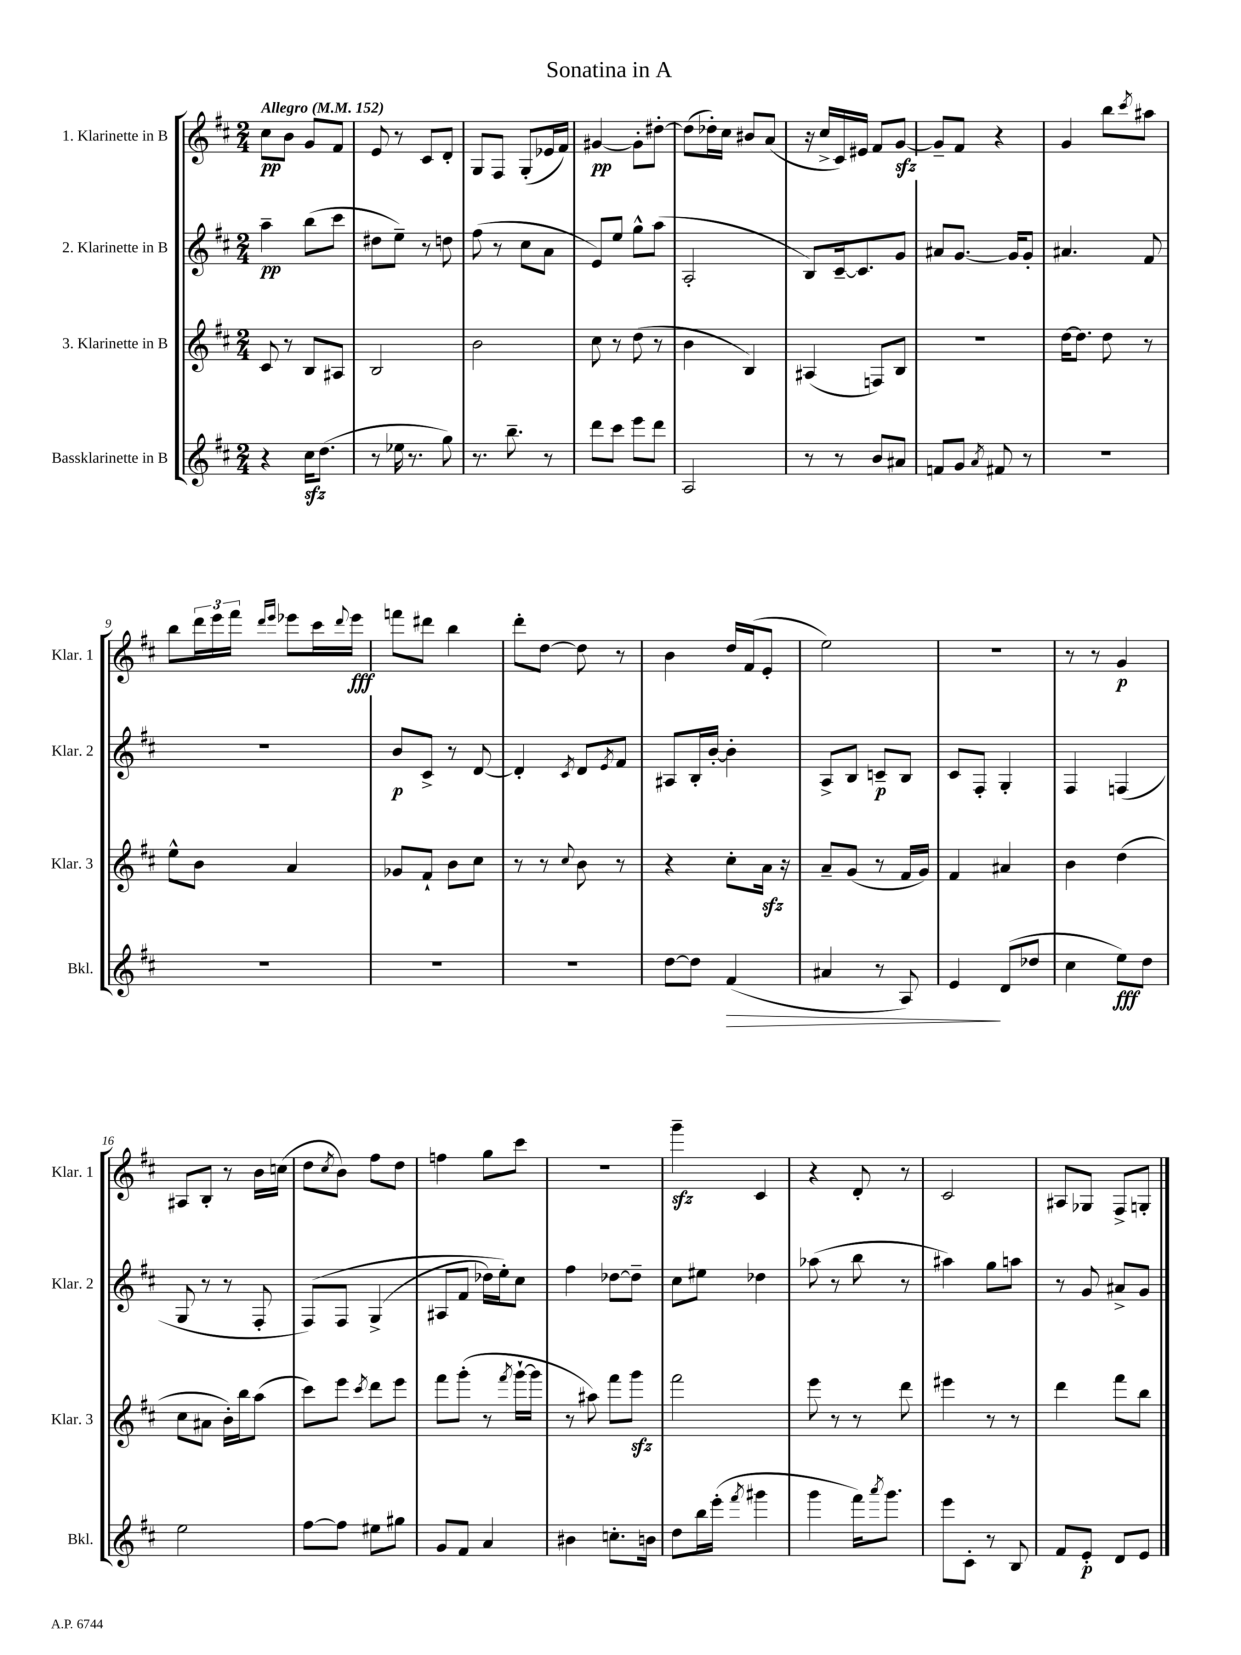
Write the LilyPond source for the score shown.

\header { title = "Sonatina in A" }
<<
\new StaffGroup <<
\new Staff = "s0" \with { instrumentName = "1. Klarinette in B" shortInstrumentName = "Klar. 1" } {
    \clef treble \key d \major \numericTimeSignature \time 2/4 \tempo "Allegro" 4 = 152
    cis''8\pp b'8 g'8 fis'8 |
    e'8 r8 cis'8 d'8-. |
    g8 fis8 g8-.( ees'16 fis'16) |
    gis'4~\pp gis'8-. dis''8~-. |
    dis''8( des''16-.) cis''16 bis'8 a'8( |
    r16 cis''16-> cis'16) eis'16 fis'8 g'8~\sfz |
    g'8-- fis'8 r4 |
    g'4 b''8 \acciaccatura { cis'''8 } ais''8 |
    b''8 \tuplet 3/2 { d'''16 e'''16 fis'''16 } \grace { d'''16 e'''16 } ees'''8 cis'''16 \appoggiatura { d'''8 } ees'''16\fff |
    f'''8 dis'''8 b''4 |
    d'''8-. d''8~ d''8 r8 |
    b'4 d''16 fis'16( e'8-. |
    e''2) |
    R2 |
    r8 r8 g'4\p |
    ais8 b8-. r8 b'16 c''16( |
    d''8 \acciaccatura { cis''8 } b'8) fis''8 d''8 |
    f''4 g''8 cis'''8 |
    R2 |
    g'''4--\sfz cis'4 |
    r4 d'8-. r8 |
    cis'2 |
    ais8 ges8 fis8-> g8-. \bar "|." |
}
\new Staff = "s1" \with { instrumentName = "2. Klarinette in B" shortInstrumentName = "Klar. 2" } {
    \clef treble \key d \major \numericTimeSignature \time 2/4
    a''4--\pp b''8( cis'''8 |
    dis''8 e''8--) r8 d''8 |
    fis''8( r8 cis''8 a'8 |
    e'8) e''8 g''8-^ a''8( |
    a2-. |
    b8) cis'16~-- cis'8. g'8 |
    ais'8 g'8.~ g'16 g'8-. |
    ais'4. fis'8 |
    R2 |
    b'8\p cis'8-> r8 d'8~ |
    d'4-. \acciaccatura { cis'8 } d'8 \acciaccatura { e'8 } fis'8 |
    ais8 b16-. b'16~-. b'4-. |
    a8-> b8 c'8--\p b8 |
    cis'8 fis8-. g4-. |
    fis4 f4( |
    g8 r8 r8 fis8-. |
    fis8)\( fis8 g4->( |
    ais8 fis'8 des''16) e''16-.\) cis''8 |
    fis''4 des''8~ des''8-- |
    cis''8 eis''8 des''4 |
    aes''8( r8 b''8 r8 |
    ais''4) g''8 a''8 |
    r8 g'8 ais'8-> g'8 \bar "|." |
}
\new Staff = "s2" \with { instrumentName = "3. Klarinette in B" shortInstrumentName = "Klar. 3" } {
    \clef treble \key d \major \numericTimeSignature \time 2/4
    cis'8 r8 b8 ais8 |
    b2 |
    b'2 |
    cis''8 r8 d''8( r8 |
    b'4 b4) |
    ais4( f8) b8 |
    R2 |
    d''16~ d''8. d''8 r8 |
    e''8-^ b'8 a'4 |
    ges'8 fis'8-! b'8 cis''8 |
    r8 r8 \appoggiatura { cis''8 } b'8 r8 |
    r4 cis''8-. a'16\sfz r16 |
    a'8-- g'8( r8 fis'16 g'16) |
    fis'4 ais'4 |
    b'4 d''4( |
    cis''8 ais'8 b'16-.) b''16 a''8( |
    cis'''8) e'''8 \acciaccatura { cis'''8 } d'''8 e'''8 |
    fis'''8 g'''8-.( r8 \acciaccatura { fis'''8 } g'''16~-! g'''16 |
    r8 ais''8) fis'''8 g'''8\sfz |
    fis'''2 |
    e'''8 r8 r8 d'''8 |
    eis'''4 r8 r8 |
    d'''4 fis'''8 b''8 \bar "|." |
}
\new Staff = "s3" \with { instrumentName = "Bassklarinette in B" shortInstrumentName = "Bkl." } {
    \clef treble \key d \major \numericTimeSignature \time 2/4
    r4 cis''16\sfz d''8.( |
    r8 ees''16 r8. g''8) |
    r8. b''8.-- r8 |
    d'''8 cis'''8 e'''8 d'''8 |
    a2 |
    r8 r8 b'8 ais'8 |
    f'8 g'8 \acciaccatura { a'8 } fis'8 r8 |
    R2 |
    R2 |
    R2 |
    R2 |
    d''8~ d''8 fis'4\>( |
    ais'4 r8 a8) |
    e'4\! d'8( des''8 |
    cis''4 e''8\fff) d''8 |
    e''2 |
    fis''8~ fis''8 eis''8 gis''8 |
    g'8 fis'8 a'4 |
    bis'4 c''8.-. b'16 |
    d''8 b''16 e'''16-.( \acciaccatura { fis'''8 } gis'''4 |
    g'''4 fis'''16) \acciaccatura { a'''8 } g'''8. |
    e'''8 cis'8-. r8 b8 |
    fis'8 e'8-.\p d'8 e'8 \bar "|." |
}
>>
>>
